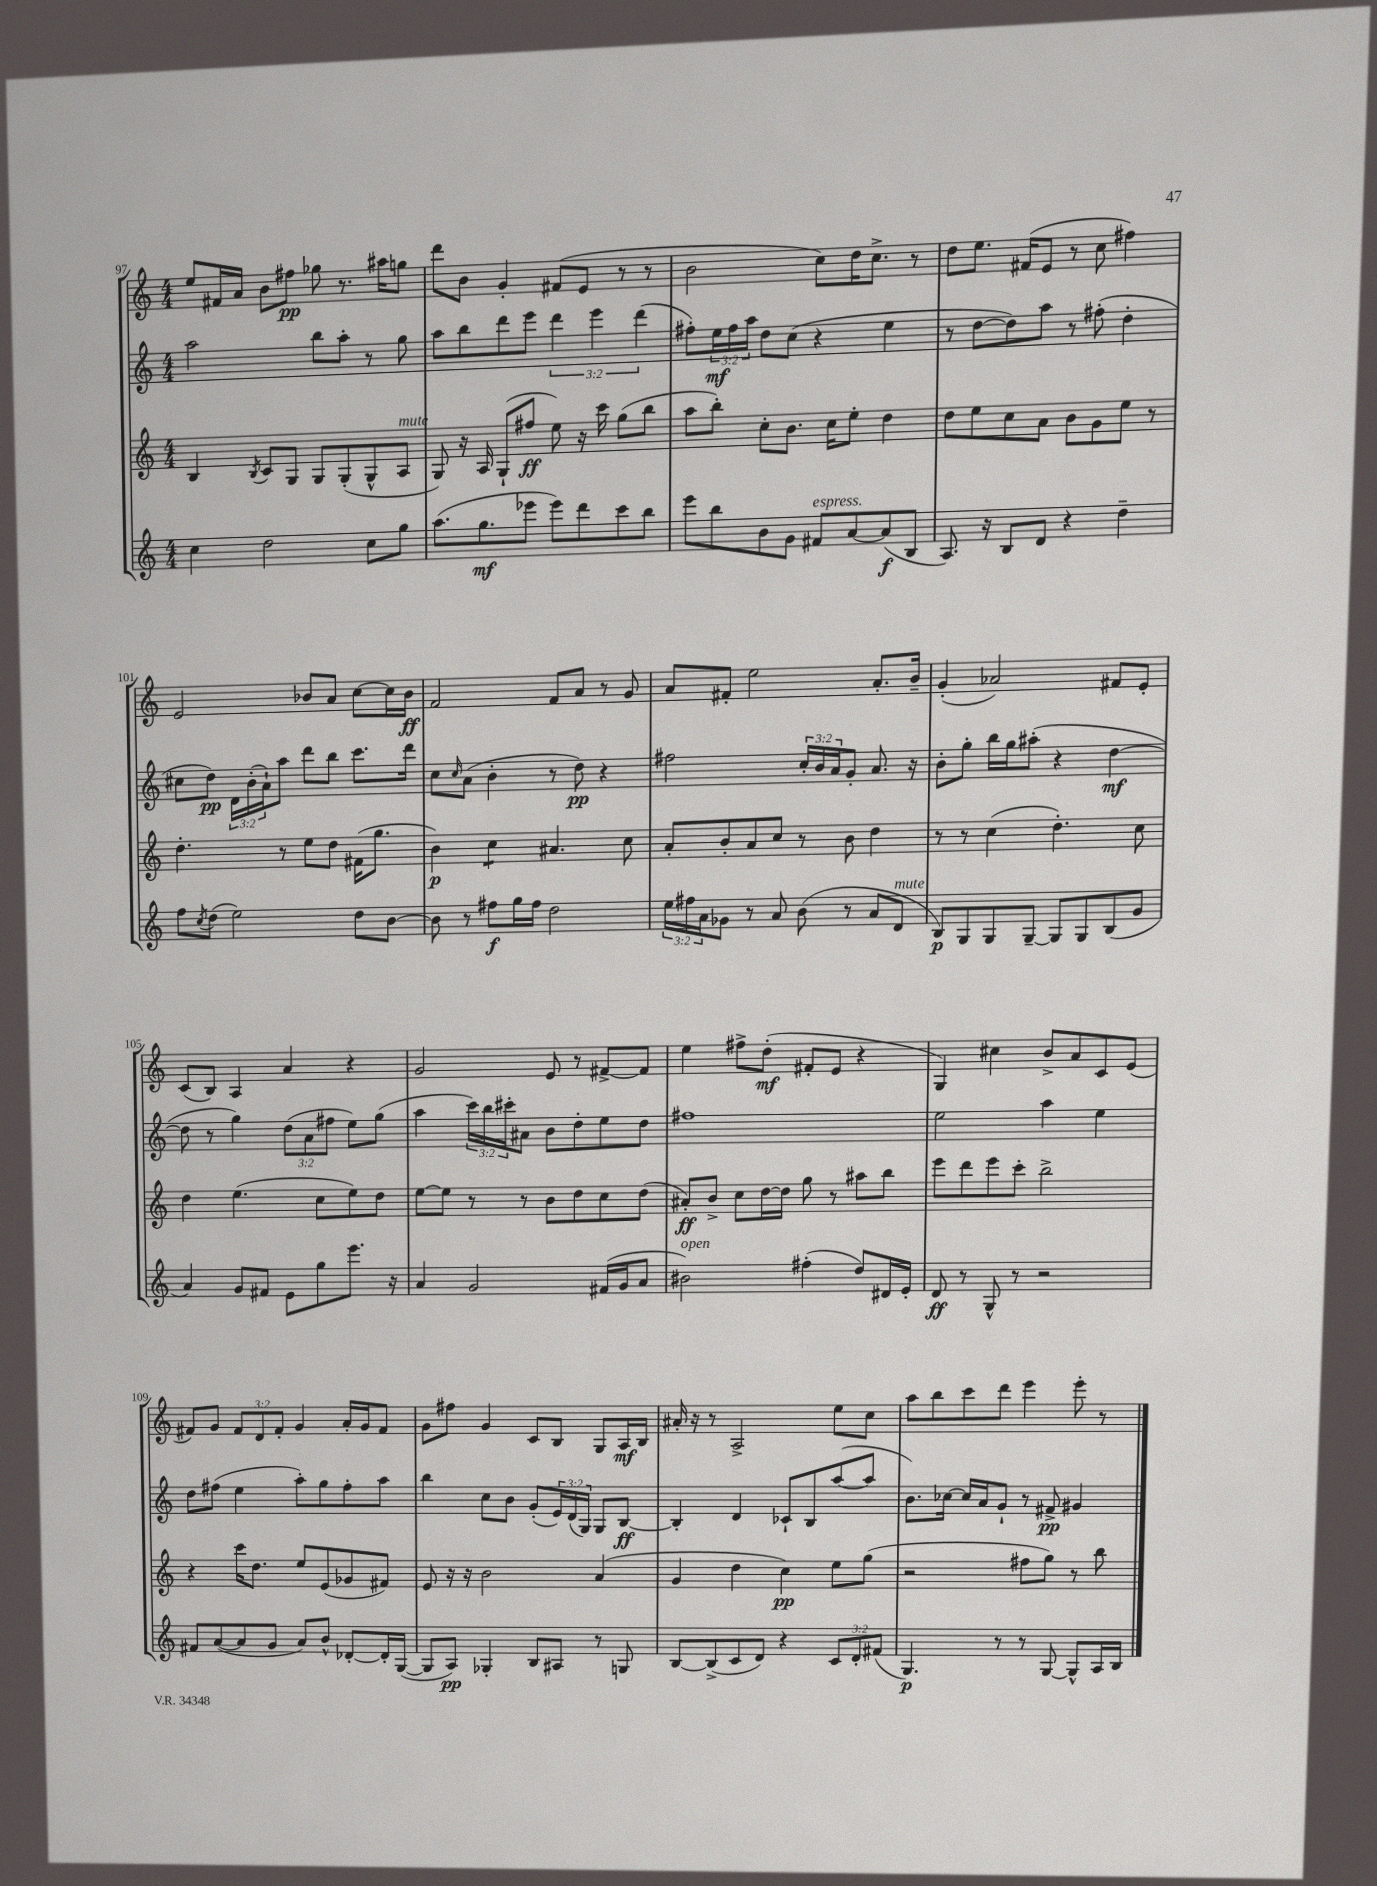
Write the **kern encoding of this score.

**kern	**dynam	**kern	**dynam	**kern	**dynam	**kern	**dynam
*part4	*part4	*part3	*part3	*part2	*part2	*part1	*part1
*staff4	*staff4	*staff3	*staff3	*staff2	*staff2	*staff1	*staff1
*clefG2	*	*clefG2	*	*clefG2	*	*clefG2	*
*k[]	*	*k[]	*	*k[]	*	*k[]	*
*M4/4	*	*M4/4	*	*M4/4	*	*M4/4	*
=97	=97	=97	=97	=97	=97	=97	=97
4cc\	.	4B/	.	2aa\	.	8ee/L	.
.	.	.	.	.	.	16f#X/L	.
.	.	.	.	.	.	16a/JJ	.
.	.	8qB/	.	.	.	.	.
2dd\	.	8c/L	.	.	.	8b\L	.
.	.	8G/J	.	.	.	8ff#X\J	pp
.	.	8G/L	.	8bb\L	.	8gg-X\	.
.	.	(8G'/	.	8aa'\J	.	8.r	.
8cc\L	.	8G^^/	.	8r	.	.	.
.	.	.	.	.	.	16aa#X\KL	.
!	!	!LO:TX:a:i:t=mute	!	!	!	!	!
8gg\J	.	8A/J	.	8gg\	.	8ggn\J	.
=98	=98	=98	=98	=98	=98	=98	=98
(8.aa\L	.	8G/)	.	8aa\L	.	8ddd\L	.
.	.	16r	.	8bb\	.	8b\J	.
8.gg\	mf	16A/	.	.	.	.	.
.	.	(8G`/L	.	8ddd\	.	4g'/	.
8eee-X\J	.	8ff#X/J	ff	8eee\J	.	.	.
8eee-\L)	.	8ee\)	.	6ddd\	.	(8f#X/L	.
8ddd\	.	16r	.	.	.	8e/J	.
.	.	.	.	6eee\	.	.	.
.	.	16ccc\	.	.	.	.	.
8ccc\	.	(8gg\L	.	.	.	8r	.
.	.	.	.	(6ddd\	.	.	.
8bb\J	.	8bb\J	.	.	.	8r	.
=99	=99	=99	=99	=99	=99	=99	=99
8eee\L	.	8aa\L	.	8ff#X'\L)	.	2b\	.
8bb\	.	8bb'\J)	.	24ee\L	mf	.	.
.	.	.	.	24ff#\	.	.	.
.	.	.	.	24aa\JJ	.	.	.
8b\	.	8cc'\L	.	8dd\L	.	.	.
8g\J	.	8.b\J	.	(8cc\J	.	.	.
!LO:TX:a:i:t=espress.	!	!	!	!	!	!	!
8f#X/L	.	.	.	4r	.	8cc\L)	.
.	.	16cc\KL	.	.	.	.	.
[8a/	.	8ee'\J	.	.	.	16dd\K	.
.	.	.	.	.	.	8.cc^\J	.
(8a/]	f	4dd\	.	4ee\	.	.	.
8B/J	.	.	.	.	.	8r	.
=100	=100	=100	=100	=100	=100	=100	=100
8.A/)	.	8dd\L	.	8r	.	8dd\L	.
.	.	8ee\	.	[8dd\L	.	8.ee\J	.
16r	.	.	.	.	.	.	.
8B/L	.	8cc\	.	8dd\])	.	.	.
.	.	.	.	.	.	(16f#X/KL	.
8d/J	.	8a\J	.	8aa\J	.	8e/J	.
4r	.	8b\L	.	8r	.	8r	.
.	.	8g\	.	(8ff#X'\	.	8cc\	.
4dd~\	.	8ee\J	.	4dd'\	.	4ff#X\)	.
.	.	8r	.	.	.	.	.
!!LO:LB:g=z
=101	=101	=101	=101	=101	=101	=101	=101
8ff\L	.	4.dd'\	.	8cc#X\L	.	2e/	.
8qcc/	.	.	.	.	.	.	.
(8dd\J	.	.	.	8dd\J)	pp	.	.
2ee\)	.	.	.	24d\LL	.	.	.
.	.	.	.	(24b'\	.	.	.
.	.	.	.	24a`\J)	.	.	.
.	.	8r	.	8aa\J	.	.	.
.	.	8ee\L	.	8ddd\L	.	8b-X/L	.
.	.	8dd\J	.	8bb\J	.	8a/J	.
8dd\L	.	(16f#X\KL	.	8.ccc\L	.	[8cc\L	.
.	.	8.gg\J	.	.	.	.	.
[8b\J	.	.	.	.	.	16cc\L]	.
.	.	.	.	16ddd\Jk	.	16b-\JJ	ff
=102	=102	=102	=102	=102	=102	=102	=102
8b\]	.	4b\)	p	8cc\L	.	2f/	.
.	.	.	.	16qqcc/	.	.	.
8r	.	.	.	(8a\J	.	.	.
*	*	*tremolo	*	*	*	*	*
8ff#X\L	f	8cc\L	.	4b'\	.	.	.
16gg\L	.	8cc\J	.	.	.	.	.
*	*	*Xtremolo	*	*	*	*	*
16ff#\JJ	.	.	.	.	.	.	.
2dd\	.	4.a#X/	.	8r	.	8f/L	.
.	.	.	.	8dd\)	pp	8a/J	.
.	.	.	.	4r	.	8r	.
.	.	8cc\	.	.	.	8g/	.
=103	=103	=103	=103	=103	=103	=103	=103
24ee\LL	.	8a'/L	.	2ff#X\	.	8a/L	.
24ff#X\	.	.	.	.	.	.	.
24a\J	.	.	.	.	.	.	.
8g-X\J	.	8b'/	.	.	.	8f#X'/J	.
8r	.	8a/	.	.	.	2ee\	.
8a/	.	8cc/J	.	.	.	.	.
(8b\	.	8r	.	24cc'/LL	.	.	.
.	.	.	.	24b/	.	.	.
.	.	.	.	24a/J	.	.	.
8r	.	8b\	.	8g'/J	.	.	.
8a/L	.	4dd\	.	8.a/	.	8.a'/L	.
!LO:TX:a:i:t=mute	!	!	!	!	!	!	!
8d/J	.	.	.	.	.	.	.
.	.	.	.	16r	.	16b~/Jk	.
=104	=104	=104	=104	=104	=104	=104	=104
8B/L)	p	8r	.	8b'\L	.	(4g'/	.
8G/	.	8r	.	8gg'\J	.	.	.
8G/	.	(4cc\	.	16bb\LL	.	2a-X/)	.
.	.	.	.	16gg\J	.	.	.
[8G~/J	.	.	.	(8aa#X'\J	.	.	.
8G/L]	.	4.dd'\)	.	4r	.	.	.
8G/	.	.	.	.	.	.	.
(8B/	.	.	.	[4dd\	mf	8f#X/L	.
8g/J	.	8cc\	.	.	.	8e'/J	.
!!LO:LB:g=z
=105	=105	=105	=105	=105	=105	=105	=105
4a/)	.	4dd\	.	8dd\]	.	(8c/L	.
.	.	.	.	8r	.	8B/J)	.
8g/L	.	(4.ee\	.	4gg\)	.	4A/	.
8f#X/J	.	.	.	.	.	.	.
8e\L	.	.	.	(12dd\L	.	4a/	.
.	.	.	.	12a\	.	.	.
8gg\	.	8cc\L	.	.	.	.	.
.	.	.	.	12ff#X\J	.	.	.
8.eee\J	.	8ee\)	.	8ee\L)	.	4r	.
.	.	8dd\J	.	(8gg\J	.	.	.
16r	.	.	.	.	.	.	.
=106	=106	=106	=106	=106	=106	=106	=106
4a/	.	[8ee\L	.	4aa\	.	2g/	.
.	.	8ee\J]	.	.	.	.	.
2g/	.	8r	.	24ccc\LL)	.	.	.
.	.	.	.	24bb\	.	.	.
.	.	.	.	24ccc#X'\J	.	.	.
.	.	8r	.	8a#X\J	.	.	.
.	.	8b\L	.	8b\L	.	8e/	.
.	.	8dd\	.	8dd'\	.	8r	.
(16f#X/LL	.	8cc\	.	8ee\	.	[8f#X^/L	.
16g/J	.	.	.	.	.	.	.
8a/J	.	(8dd\J	.	8dd\J	.	8f#/J]	.
=107	=107	=107	=107	=107	=107	=107	=107
!LO:TX:a:i:t=open	!	!	!	!	!	!	!
2b#X\)	.	8a#X'/L)	ff	1ff#X	.	4ee\	.
.	.	8b^/J	.	.	.	.	.
.	.	8cc\L	.	.	.	8ff#X^\L	.
.	.	[16dd\L	.	.	.	(8dd'\J	mf
.	.	16dd\JJ]	.	.	.	.	.
(4ff#X'\	.	8gg\	.	.	.	8f#X'/L	.
.	.	8r	.	.	.	8e/J	.
8dd/L)	.	8aa#X\L	.	.	.	4r	.
16d#X/L	.	8bb\J	.	.	.	.	.
16e'/JJ	.	.	.	.	.	.	.
=108	=108	=108	=108	=108	=108	=108	=108
8d/	ff	8eee\L	.	2ee\	.	4G/)	.
8r	.	8ddd\	.	.	.	.	.
8G^^/	.	8eee\	.	.	.	4cc#X\	.
8r	.	8ccc'\J	.	.	.	.	.
2r	.	2bb^\	.	4aa\	.	8b^/L	.
.	.	.	.	.	.	8a/	.
.	.	.	.	4ee\	.	8c/	.
.	.	.	.	.	.	(8e/J	.
!!LO:LB:g=z
=109	=109	=109	=109	=109	=109	=109	=109
8f#X/L	.	4r	.	8dd\L	.	8f#X/L)	.
([8a/	.	.	.	(8ff#X\J	.	8g/J	.
8a/]	.	16ccc\KL	.	4ee\	.	12f#/L	.
.	.	8.dd\J	.	.	.	.	.
.	.	.	.	.	.	12d/	.
8g/J	.	.	.	.	.	.	.
.	.	.	.	.	.	12f#'/J	.
8a/L)	.	8ee/L	.	8aa'\L)	.	4g/	.
8b^^/J	.	(8e/	.	8gg\	.	.	.
[8d-X'/L	.	8g-X/	.	8ff#'\	.	16a'/LL	.
.	.	.	.	.	.	16g/J	.
16d-'/L]	.	8f#X/J)	.	8aa\J	.	8f#/J	.
([16G/JJ	.	.	.	.	.	.	.
=110	=110	=110	=110	=110	=110	=110	=110
8G/L]	.	8e/	.	4bb\	.	8g\L	.
8A/J)	pp	16r	.	.	.	8ff#X\J	.
.	.	16r	.	.	.	.	.
4G-X'/	.	2b\	.	8cc\L	.	4g/	.
.	.	.	.	8b\J	.	.	.
8B/L	.	.	.	(8g'/L	.	8c/L	.
8A#X/J	.	.	.	24e/L)	.	8B/J	.
.	.	.	.	(24d/	.	.	.
.	.	.	.	24G/JJ)	.	.	.
8r	.	(4a/	.	8G/L	.	8G/L	.
8Gn/	.	.	.	[8B/J	ff	16A/L	mf
.	.	.	.	.	.	16B/JJ	.
=111	=111	=111	=111	=111	=111	=111	=111
[8B/L	.	4g/	.	4B'/]	.	16a#X'/	.
.	.	.	.	.	.	16r	.
(8B^/]	.	.	.	.	.	8r	.
8c/	.	4dd\	.	4d/	.	2A^/	.
8d/J)	.	.	.	.	.	.	.
4r	.	4cc\)	pp	8c-X`/L	.	.	.
.	.	.	.	8B/	.	.	.
12c/L	.	8ee\L	.	([8aa/	.	8ee\L	.
12d'/	.	.	.	.	.	.	.
.	.	(8gg\J	.	8aa/J]	.	8cc\J	.
(12f#X/J	.	.	.	.	.	.	.
=112	=112	=112	=112	=112	=112	=112	=112
4.G/)	p	2r	.	8.b\L)	.	8aa\L	.
.	.	.	.	.	.	8bb\	.
.	.	.	.	[16cc-X\Jk	.	.	.
.	.	.	.	16cc-/LL]	.	8ccc\	.
.	.	.	.	16a/J	.	.	.
8r	.	.	.	8g`/J	.	8ddd\J	.
8r	.	8ff#X\L	.	8r	.	4eee\	.
[8G/	.	8gg\J)	.	8f#X^/	pp	.	.
8G^^/L]	.	8r	.	4g#X/	.	8eee'\	.
16A/L	.	8bb\	.	.	.	8r	.
16B/JJ	.	.	.	.	.	.	.
==	==	==	==	==	==	==	==
*-	*-	*-	*-	*-	*-	*-	*-
